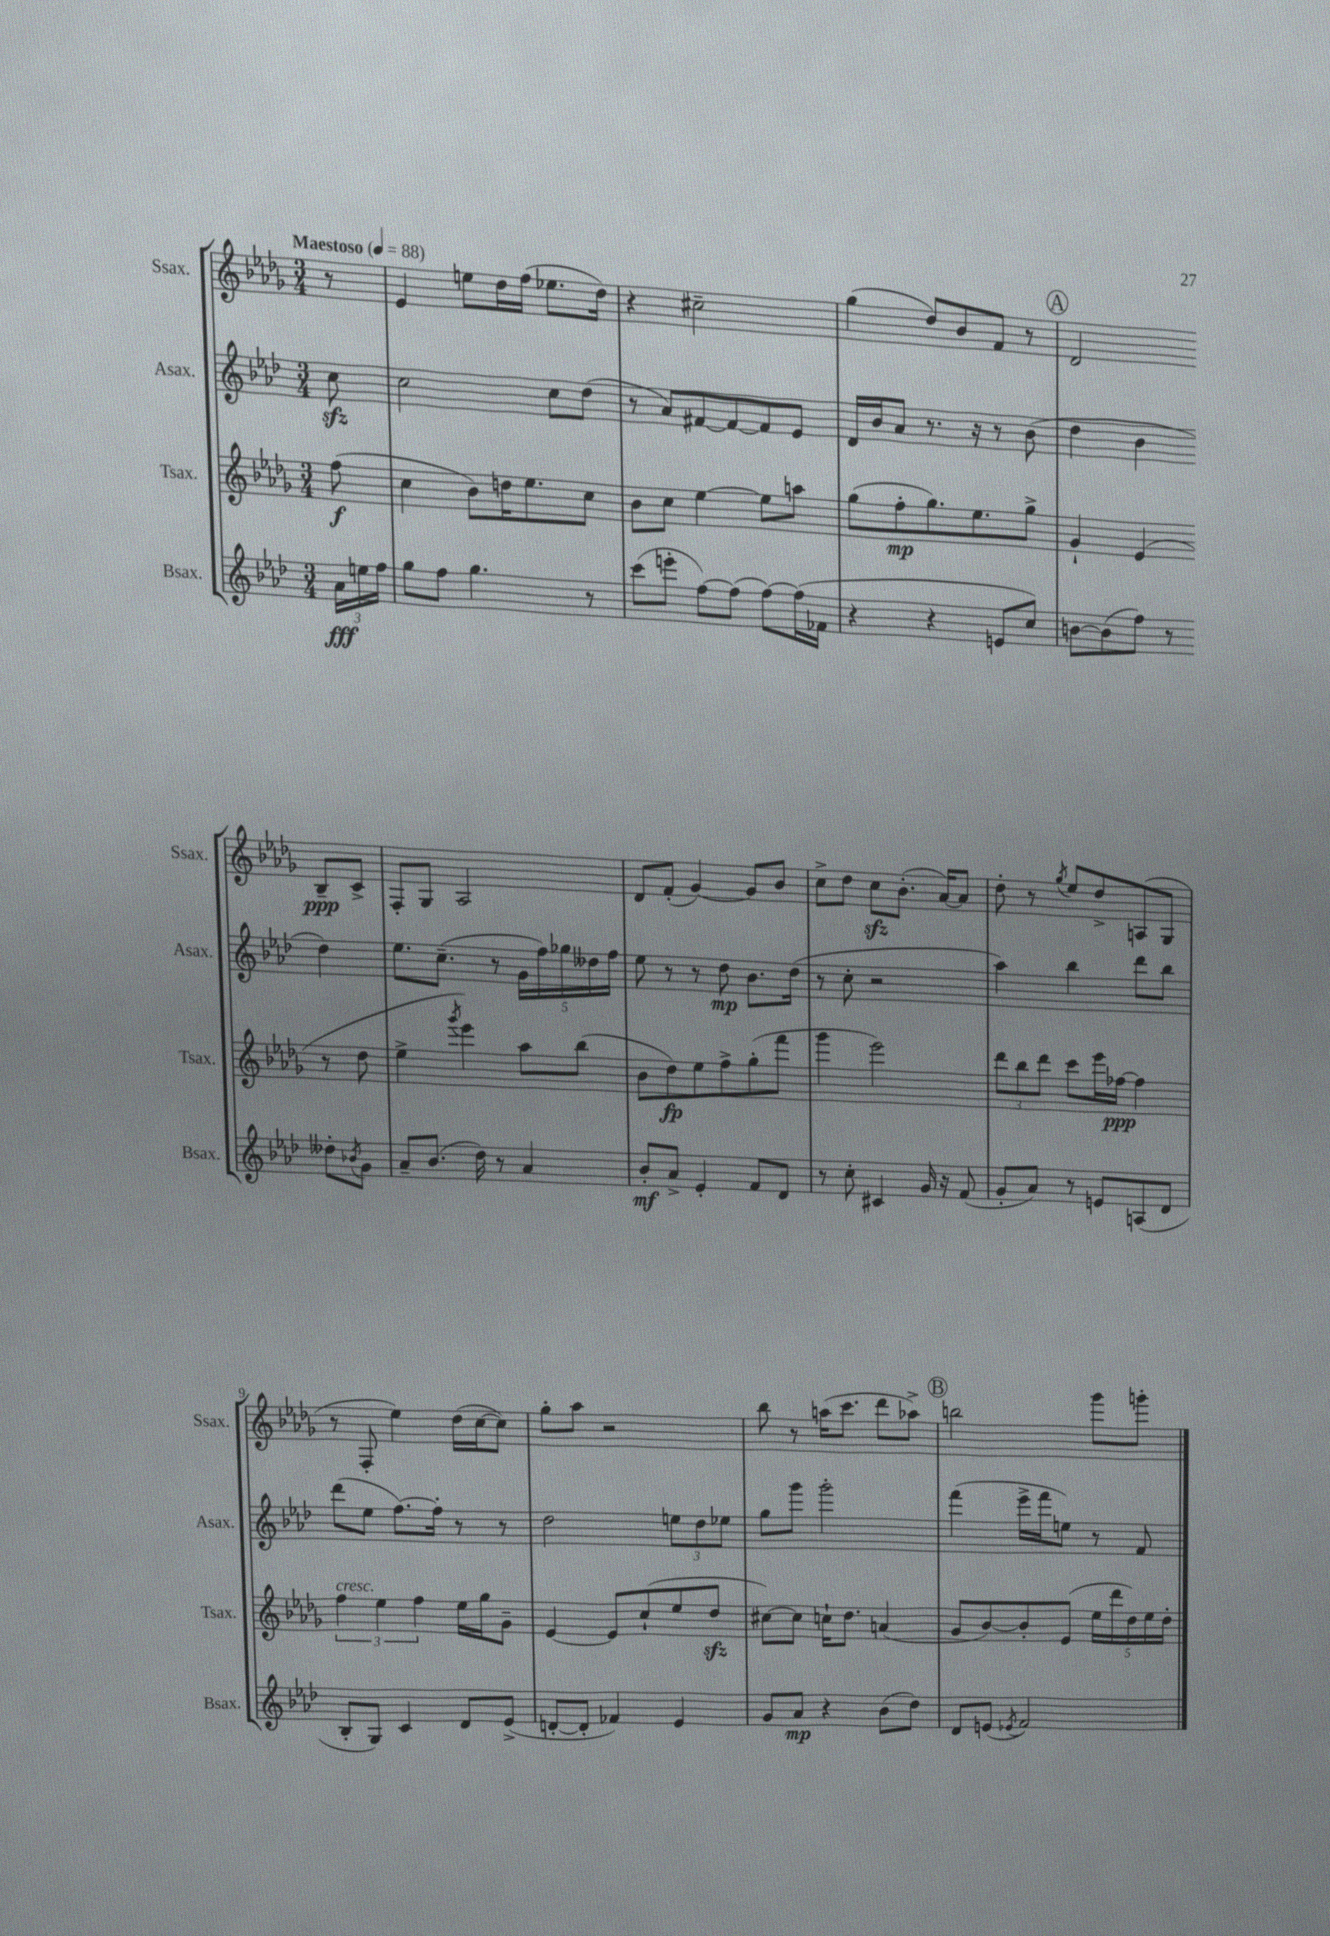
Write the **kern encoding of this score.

**kern	**dynam	**kern	**dynam	**kern	**dynam	**kern	**dynam
*part4	*part4	*part3	*part3	*part2	*part2	*part1	*part1
*staff4	*staff4	*staff3	*staff3	*staff2	*staff2	*staff1	*staff1
*I"Bsax.	*	*I"Tsax.	*	*I"Asax.	*	*I"Ssax.	*
*I'Bsax.	*	*I'Tsax.	*	*I'Asax.	*	*I'Ssax.	*
*clefG2	*	*clefG2	*	*clefG2	*	*clefG2	*
*k[b-e-a-d-]	*	*k[b-e-a-d-g-]	*	*k[b-e-a-d-]	*	*k[b-e-a-d-g-]	*
*M3/4	*	*M3/4	*	*M3/4	*	*M3/4	*
*MM88	*	*MM88	*	*MM88	*	*MM88	*
=	=	=	=	=	=	=	=
!	!	!	!	!	!	!LO:TX:a:B:t=Maestoso	!
24a-\LL	fff	(8ff\	f	8cczz\	.	8r	.
24een\	.	.	.	.	.	.	.
24ff\JJ	.	.	.	.	.	.	.
=1	=1	=1	=1	=1	=1	=1	=1
8gg\L	.	4cc\	.	2cc\	.	4e-/	.
8ff\J	.	.	.	.	.	.	.
4.gg\	.	8b-\L)	.	.	.	8een\L	.
.	.	16ddn\K	.	.	.	16dd-\L	.
.	.	8.ee-\	.	.	.	(16ff\JJ	.
.	.	.	.	8cc\L	.	8.ee-X\L	.
8r	.	8cc\J	.	(8dd-\J	.	.	.
.	.	.	.	.	.	16dd-\Jk)	.
=2	=2	=2	=2	=2	=2	=2	=2
(8ccc\L	.	8b-\L	.	8r	.	4r	.
8eeen'\J	.	8cc\J	.	8a-/L)	.	.	.
[8ff\L)	.	[4ee-\	.	[8f#X/	.	2cc#X~\	.
(8ff\J]	.	.	.	8f#/_	.	.	.
[8ff\L)	.	8ee-\L]	.	8f#/]	.	.	.
(16ff\L]	.	8aan\J	.	8e-/J	.	.	.
16f-X\JJ	.	.	.	.	.	.	.
=3	=3	=3	=3	=3	=3	=3	=3
4r	.	(8gg-\L	.	16d-/LL	.	(4gg-\	.
.	.	.	.	16b-/J	.	.	.
.	.	8ff'\	mp	8a-/J	.	.	.
4r	.	8.gg-\)	.	8.r	.	8dd-/L)	.
.	.	.	.	.	.	8b-/	.
.	.	8.ee-\	.	16r	.	.	.
8en/L	.	.	.	8r	.	8f/J	.
8cc/J)	.	8gg-^\J	.	(8b-\	.	8r	.
!!LO:REH:place=s1:t=A
=4	=4	=4	=4	=4	=4	=4	=4
[8bn\L	.	4g-`/	.	4dd-\	.	2d-/	.
(8b\]	.	.	.	.	.	.	.
8ff\J)	.	(4e-/	.	4b-\	.	.	.
8r	.	.	.	.	.	.	.
8dd--X'\L	.	8r	.	4dd-\)	.	8B-~/L	ppp
8qb-X/	.	.	.	.	.	.	.
8g\J	.	8dd-\	.	.	.	8c^/J	.
!!LO:LB:g=z
=5	=5	=5	=5	=5	=5	=5	=5
8a-~/L	.	4ee-^\	.	8.ee-\L	.	8F'/L	.
(8.b-/J	.	.	.	.	.	8G-/J	.
.	.	.	.	(8.cc~\J	.	.	.
.	.	8qggg-/	.	.	.	.	.
.	.	4eee-\)	.	.	.	2A-/	.
16dd-\)	.	.	.	.	.	.	.
8r	.	.	.	8r	.	.	.
4a-/	.	8aa-\L	.	20g\LL	.	.	.
.	.	.	.	20ff\)	.	.	.
.	.	.	.	20gg-X\	.	.	.
.	.	(8bb-\J	.	.	.	.	.
.	.	.	.	20dd--X\	.	.	.
.	.	.	.	20ff\JJ	.	.	.
=6	=6	=6	=6	=6	=6	=6	=6
8b-'/L	mf	8b-\L	.	8ee-\	.	8d-/L	.
8a-^/J	.	8dd-\)	fp	8r	.	(8f'/J	.
4e-'/	.	8ee-\	.	8r	.	[4g-/)	.
.	.	8ff^\	.	8dd-\	mp	.	.
8f/L	.	(8gg-'\	.	8.b-\L	.	8g-/L]	.
8d-/J	.	8fff\J	.	.	.	8b-/J	.
.	.	.	.	(16dd-\Jk	.	.	.
=7	=7	=7	=7	=7	=7	=7	=7
8r	.	4ggg-\	.	8r	.	8cc^\L	.
8cc'\	.	.	.	8cc'\	.	8dd-\J	.
4c#X/	.	2eee-\)	.	2r	.	8cczz\L	.
.	.	.	.	.	.	(8.b-'\J	.
16g/	.	.	.	.	.	.	.
16r	.	.	.	.	.	[16a-/KL)	.
(8f/	.	.	.	.	.	8a-/J]	.
=8	=8	=8	=8	=8	=8	=8	=8
8g'/L	.	12ddd-\L	.	4aa-\)	.	8dd-'\	.
.	.	12bb-\	.	.	.	.	.
8a-/J)	.	.	.	.	.	8r	.
.	.	12ddd-\J	.	.	.	.	.
.	.	.	.	.	.	8qgg-/	.
8r	.	8ccc\L	.	4bb-\	.	8ee-/L	.
8en/L	.	16eee-\L	.	.	.	8dd-^/	.
.	.	[16ff-X\JJ	ppp	.	.	.	.
(8An/	.	4ff-\]	.	8ddd-\L	.	(8An/	.
8d-/J	.	.	.	8bb-\J	.	8G-/J	.
!!LO:LB:g=z
=9	=9	=9	=9	=9	=9	=9	=9
!	!	!LO:TX:a:i:t=cresc.	!	!	!	!	!
8B-'/L	.	6ff\	.	(8ddd-\L	.	8r	.
8G/J)	.	.	.	8ee-\J	.	8F'/	.
.	.	6ee-\	.	.	.	.	.
4c/	.	.	.	[8.ff\L)	.	4ee-\)	.
.	.	6ff\	.	.	.	.	.
.	.	.	.	16ff'\Jk]	.	.	.
8d-/L	.	16ee-\LL	.	8r	.	(16dd-\LL	.
.	.	16gg-\J	.	.	.	[16cc\J	.
(8e-^/J	.	8g-~\J	.	8r	.	8cc\J])	.
=10	=10	=10	=10	=10	=10	=10	=10
[8dn'/L	.	[4e-/	.	2dd-\	.	8gg-'\L	.
8d'/J]	.	.	.	.	.	8aa-\J	.
4f-X/)	.	8e-/L]	.	.	.	2r	.
.	.	(8cc`/	.	.	.	.	.
4e-/	.	8ee-/	.	12een\L	.	.	.
.	.	.	.	12dd-\	.	.	.
.	.	8dd-zz/J	.	.	.	.	.
.	.	.	.	12ee-X\J	.	.	.
=11	=11	=11	=11	=11	=11	=11	=11
8g/L	.	[8cc#X\L)	.	8gg\L	.	8bb-\	.
8a-/J	mp	8cc#\J]	.	8ggg\J	.	8r	.
4r	.	16ccn`\KL	.	2ggg'\	.	(16aan\KL	.
.	.	8.dd-\J	.	.	.	8.ccc\J	.
(8b-\L	.	(4an/	.	.	.	8ddd-\L	.
8dd-\J)	.	.	.	.	.	8aa-X^\J)	.
!!LO:REH:place=s1:t=B
=12	=12	=12	=12	=12	=12	=12	=12
8d-/L	.	8g-/L	.	(4fff\	.	2bbn\	.
(8en/J	.	[8b-/)	.	.	.	.	.
8qe-X/	.	.	.	.	.	.	.
2f/)	.	8b-'/]	.	16eee-^\LL	.	.	.
.	.	.	.	16fff\J	.	.	.
.	.	(8e-/J	.	8een\J)	.	.	.
.	.	20ee-\LL	.	8r	.	8ggg-\L	.
.	.	20ddd-\	.	.	.	.	.
.	.	20dd-\)	.	.	.	.	.
.	.	.	.	8f/	.	8gggn'\J	.
.	.	20ee-\	.	.	.	.	.
.	.	20dd-'\JJ	.	.	.	.	.
==	==	==	==	==	==	==	==
*-	*-	*-	*-	*-	*-	*-	*-
